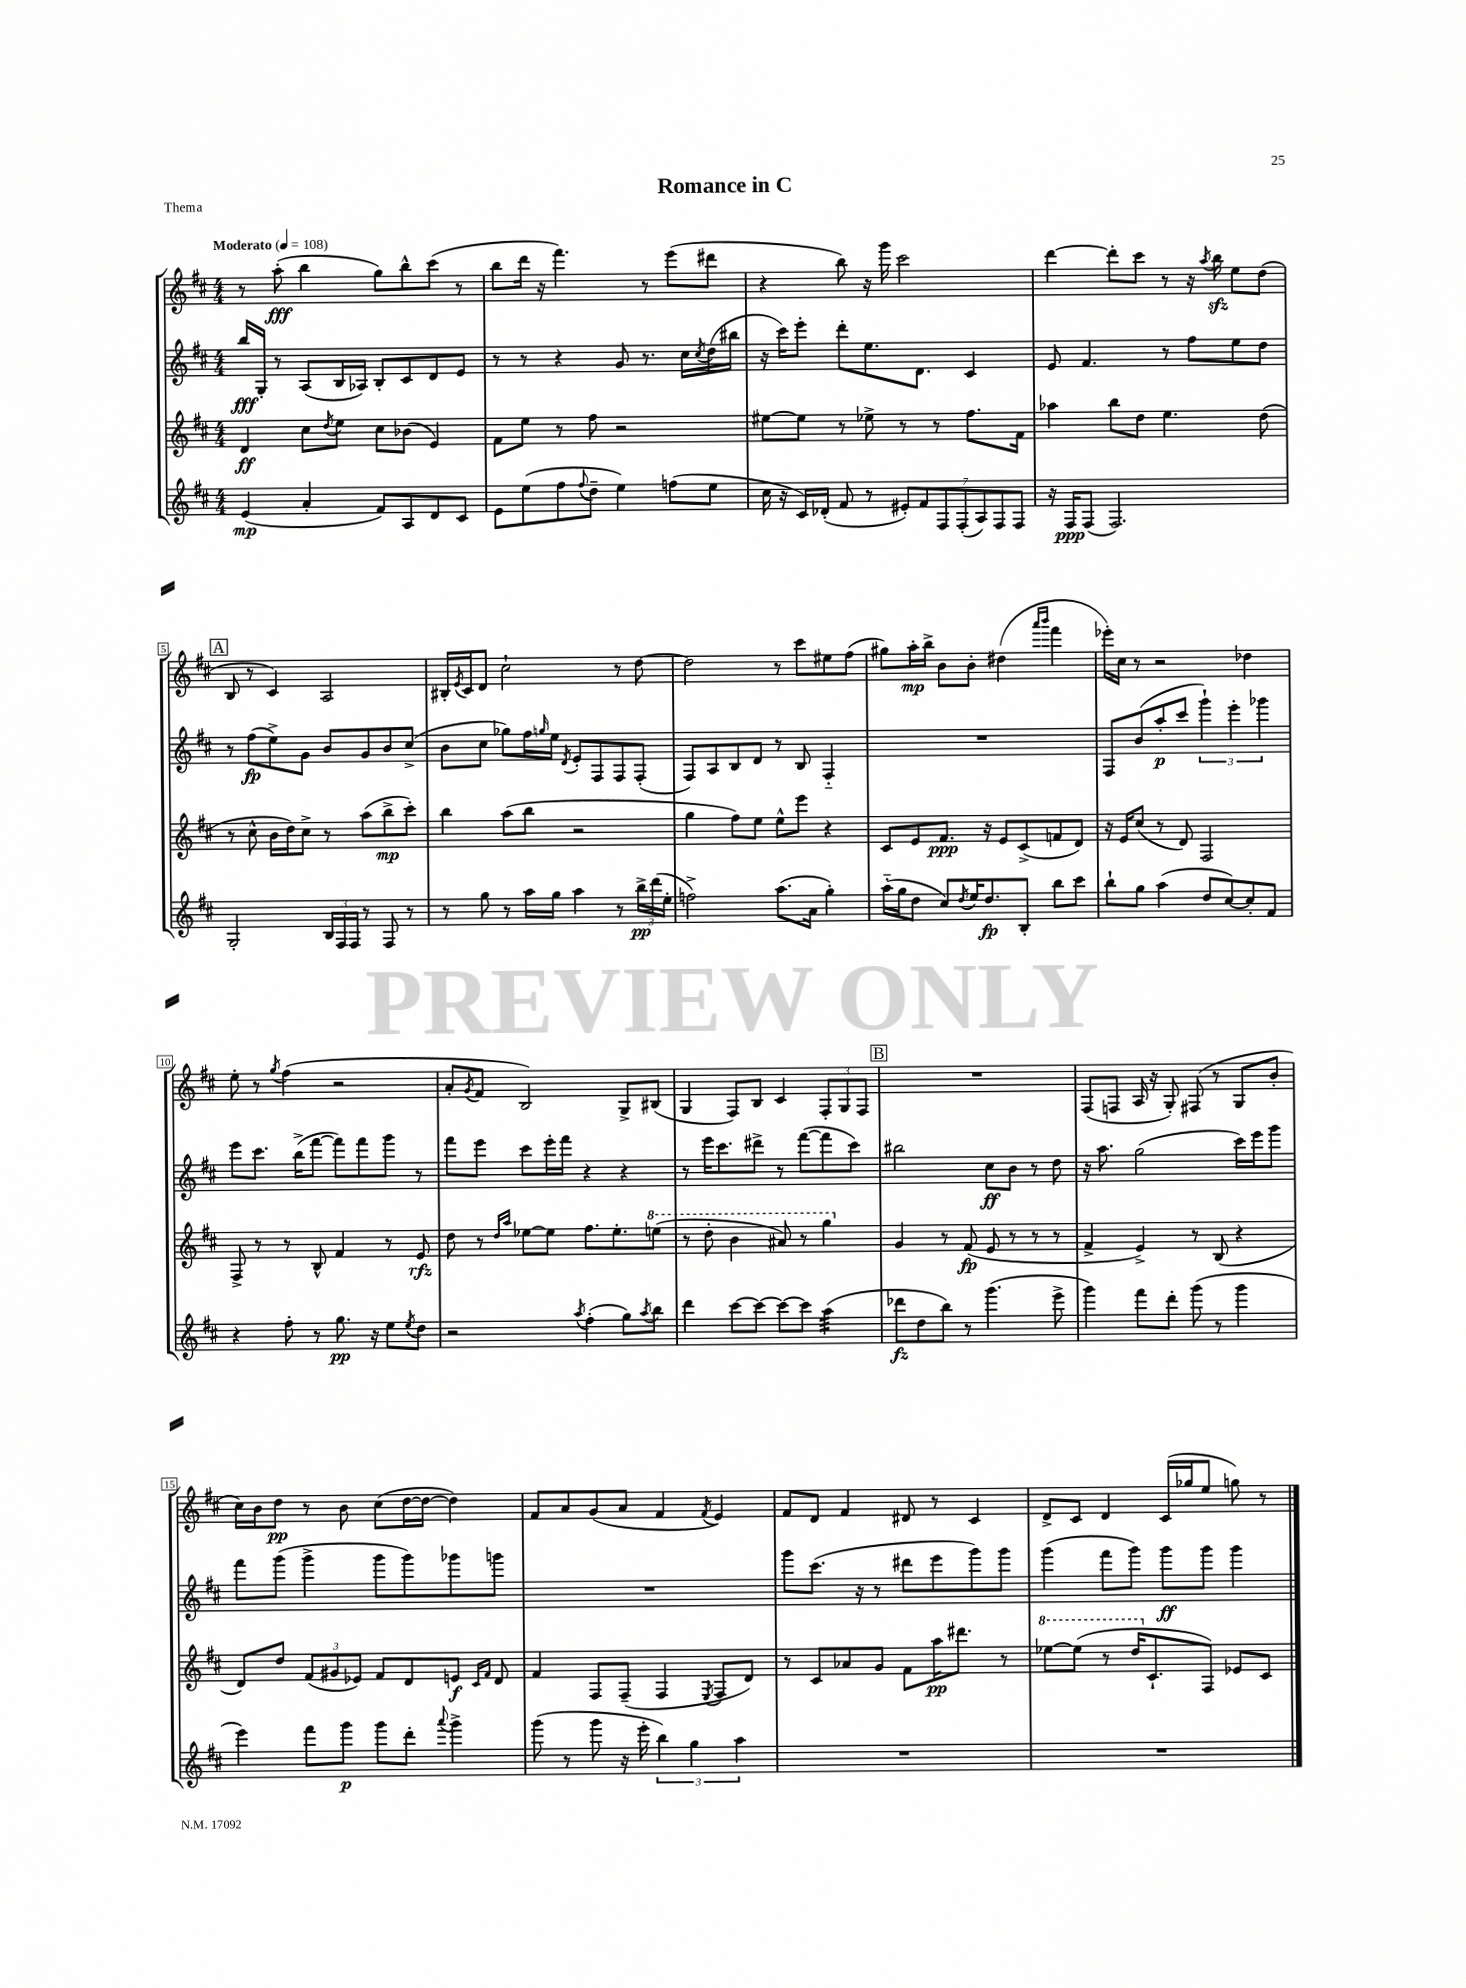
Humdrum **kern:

**kern	**kern	**kern	**kern
*staff4	*staff3	*staff2	*staff1
*clefG2	*clefG2	*clefG2	*clefG2
*k[f#c#]	*k[f#c#]	*k[f#c#]	*k[f#c#]
*M4/4	*M4/4	*M4/4	*M4/4
*MM108	*MM108	*MM108	*MM108
(4e/	4d/	16bb/LL	8r
.	.	16G'/JJ	.
.	.	8r	(8aa'\
4a'/	8cc#\L	(8A/L	4bb\
.	8qdd/	.	.
.	8ee\J	16B/L	.
.	.	16A-/JJ)	.
8f#/L)	8cc#\L	8B'/L	8gg\L)
8A/	(8b-\J	8c#/	8bb^^\
8d/	4e/)	8d/	(8ccc#\J
8c#/J	.	8e/J	8r
=	=	=	=
8e\L	8f#\L	8r	8bb\L
(8ee\	8ee\J	8r	16ddd\Jk
.	.	.	16r
8ff#\	8r	4r	4.fff#\)
8qqff#/	.	.	.
8dd~\J	8ff#\	.	.
4ee\)	2r	8g/	.
.	.	8.r	8r
(8ff\L	.	.	(8eee\L
.	.	16cc#\LL	.
.	.	8qcc#/	.
8ee\J	.	(16dd\	8ddd#\J
.	.	16bb#\JJ	.
=	=	=	=
16cc#\	[8ee#\L	16r	4r
16r	.	16ccc#\LK)	.
16c#/LL)	8ee#\]J	8eee'\J	.
(16d-'/JJ	.	.	.
8f#/	8r	8ddd'\L	8bb\)
8r	8ee-^\	8.ee\	16r
.	.	.	16ggg\
14e#'/L)	8r	.	2ccc#\
.	.	8.d\J	.
14f#/	.	.	.
.	8r	.	.
14F#/	.	.	.
(14F#'/	.	.	.
.	8.ff#\L	4c#/	.
14A/)	.	.	.
14F#/	.	.	.
14F#/J	.	.	.
.	16f#\Jk	.	.
=	=	=	=
16r	4aa-\	8e/	[4ddd\
16F#/LK	.	.	.
(8F#/J	.	4.f#/	.
2.F#/)	8bb\L	.	8ddd'\]L
.	8dd\J	.	8ccc#\J
.	4.ee\	8r	8r
.	.	8ff#\L	16r
.	.	.	8qaa/
.	.	.	16bb\
.	.	8ee\	8ee\L
.	(8dd\	8dd\J	(8dd\J
=	=	=	=
2G'/	8r	8r	8B/
.	8cc#^^\	(8ff#\L	8r
.	16b\LL	8ee^\)	4c#/)
.	16dd\J)	.	.
.	8cc#^\J	8g\J	.
24B/LL	8r	8b/L	2A/
24F#/	.	.	.
24F#/JJ	.	.	.
8r	(8aa\L	8g/	.
8F#/	8bb^\	8b/	.
8r	8ccc#'\J)	(8cc#^/J	.
=	=	=	=
8r	4bb\	8b\L	16B#'/LL
.	.	.	8qe/
.	.	.	16c#/J
8gg\	.	8cc#\J	8d/J
8r	(8aa\L	8gg-\L)	2cc#`\
16aa\LL	8bb\J	16ff#\L	.
.	.	16qqgg/	.
16gg\JJ	.	16ee\JJ	.
.	.	8qd/	.
4aa\	2r	8e'/L	.
.	.	8F#/	.
8r	.	8F#/	8r
24bb^\LL	.	(8F#'/J	[8dd\
(24ddd\	.	.	.
24ee'\JJ	.	.	.
=	=	=	=
2ff^\)	4gg\	8F#/L)	2dd\]
.	.	8A/	.
.	8ff#\L)	8B/	.
.	8ee\J	8d/J	.
(8.aa\L	8ee^^\L	8r	8r
.	8eee\J	8B/	8ccc#\L
16a\Jk	.	.	.
4gg'\)	4r	4F#'~/	8ee#\
.	.	.	(8ff#\J
=	=	=	=
(16aa'~\LL	8c#/L	1r	8gg#\L)
16gg\J	.	.	.
8dd\J	8e/	.	16aa'\L
.	.	.	16bb^\JJ
8cc#/L)	8.f#/J	.	8b\L
8qdd/	.	.	.
16ee/K	.	.	8b'\J
8.dd/	16r	.	.
.	8e/L	.	(4dd#\
8B'/J	(8c#^/	.	.
.	.	.	16qqaaa/LL
.	.	.	16qqbbb/JJ
8bb\L	8f/	.	4fff#\
8ccc#\J	8d/J)	.	.
=	=	=	=
8bb`\L	16r	8F#/L	16eee-'\LL)
.	16e/LK	.	16cc#\JJ
8gg\J	(8cc#/J	(8b/	8r
(4aa\	8r	8aa'/	2r
.	8d/)	8ccc#/J	.
8dd/L	2F#/	6ggg`\)	.
[8cc#/)	.	.	.
.	.	6eee'\	.
8cc#'/]	.	.	4dd-\
.	.	6ggg-\	.
8f#/J	.	.	.
=	=	=	=
4r	8F#^/	8eee\L	8ee'\
.	8r	8.ccc#\J	8r
.	.	.	8qgg/
8ff#'\	8r	.	(4ff#\
.	.	(16bb^\LK	.
8r	8B^^/	[8fff#\J	.
8.gg\	4f#/	8fff#\]L)	2r
.	.	8fff#\	.
16r	.	.	.
8ee\L	8r	8ggg\J	.
8qee/	.	.	.
8dd\J	8e/	8r	.
=	=	=	=
2r	8dd\	8fff#\L	8a'/L
.	.	.	8qg/
.	8r	8eee\J	8f#/J
.	16qqdd/LL	.	.
.	16qqaa/JJ	.	.
.	[8ee-\L	8ccc#\L	2B/)
.	8ee-\]J	16eee'\L	.
.	.	16fff#\JJ	.
8qaa/	.	.	.
(4ff#'\	8.ff#\L	4r	.
.	8.ee-'\	.	.
8gg\L)	.	4r	8G^/L
8qaa/	.	.	.
8bb\J	(8eee\J	.	(8B#/J
=	=	=	=
4ddd\	8r	8r	4G/
.	8ddd'\	16eee\LK	.
.	.	8.ccc#\	.
[8ccc#\L	4bb\	.	8F#/L)
8ccc#\_J	.	8ddd#^\J	8B/J
8ccc#\_L	8aa#/)	8r	4c#/
8ccc#\]J	8r	([8fff#\L	.
(4aa\	4ggg\	8fff#\]	12F#'/L
.	.	.	12G/
.	.	8ccc#\J)	.
.	.	.	12F#/J
=	=	=	=
8ddd-\L	4g/	2bb#\	1r
8dd\	.	.	.
8bb\J)	8r	.	.
8r	(8f#/	.	.
(4.ggg\	8e/	8cc#\L	.
.	8r	8b\J	.
.	8r	8r	.
8eee^\	8r	8dd\	.
=	=	=	=
4ggg\)	4f#^/	16r	(8F#/L
.	.	8.aa\	.
.	.	.	8F/J
8fff#\L	4e^/)	(2gg\	16A/
.	.	.	16r
8ddd'\J	.	.	8G'/)
(8ggg\	8r	.	(8F#/
8r	(8B/	.	8r
4ggg\	4r	16ccc#\LL)	8G/L
.	.	16eee\J	.
.	.	8ggg\J	8b'/J
=	=	=	=
4eee\)	8d/L)	8fff#\L	16cc#\LL)
.	.	.	16b\J
.	8dd/J	(8ggg\J	8dd\J
8fff#\L	(12f#/L	4ggg^\	8r
.	12g#/	.	.
8ggg\J	.	.	8b\
.	12e-/J)	.	.
8ggg\L	8f#/L	8ggg\L	(8cc#\L
8ddd'\J	8d/	8ggg\)	[16dd\L
.	.	.	16dd\_JJ
8qqaaa/	.	.	.
4ggg^\	8e/J	8ggg-\	4dd\])
.	16qqc#/LL	.	.
.	16qqf#/JJ	.	.
.	8d/	8ggg\J	.
=	=	=	=
(8ggg\	4f#/	1r	8f#/L
8r	.	.	8a/
8ggg\	8F#/L	.	(8g/
16r	(8F#~/J	.	8a/J
16eee'\	.	.	.
6bb\)	4F#/	.	4f#/
6gg\	.	.	.
.	8qE/	.	8qf#/
.	8F#/L	.	4e/)
6aa\	.	.	.
.	8d/J)	.	.
=	=	=	=
1r	8r	8ggg\L	8f#/L
.	8c#/L	(8.ccc#\J	8d/J
.	8a-/	.	4f#/
.	.	16r	.
.	8g/J	8r	.
.	8f#\L	8ddd#\L	8d#/
.	16aa\K	8eee\	8r
.	8.ddd#\J	.	.
.	.	8ggg\)	4c#/
.	8r	8ggg\J	.
=	=	=	=
1r	[8eee-\L	(4ggg\	8d^/L
.	(8eee-\]J	.	8c#/J
.	8r	8fff#\L	4d/
.	16ddd/LK	8ggg\J)	.
.	8.c#`/	.	.
.	.	8ggg\L	(16c#/LL
.	.	.	16gg-/J
.	8F#/J)	8ggg\J	8ee/J
.	8e-/L	4ggg\	8gg\)
.	8c#/J	.	8r
==	==	==	==
*-	*-	*-	*-
